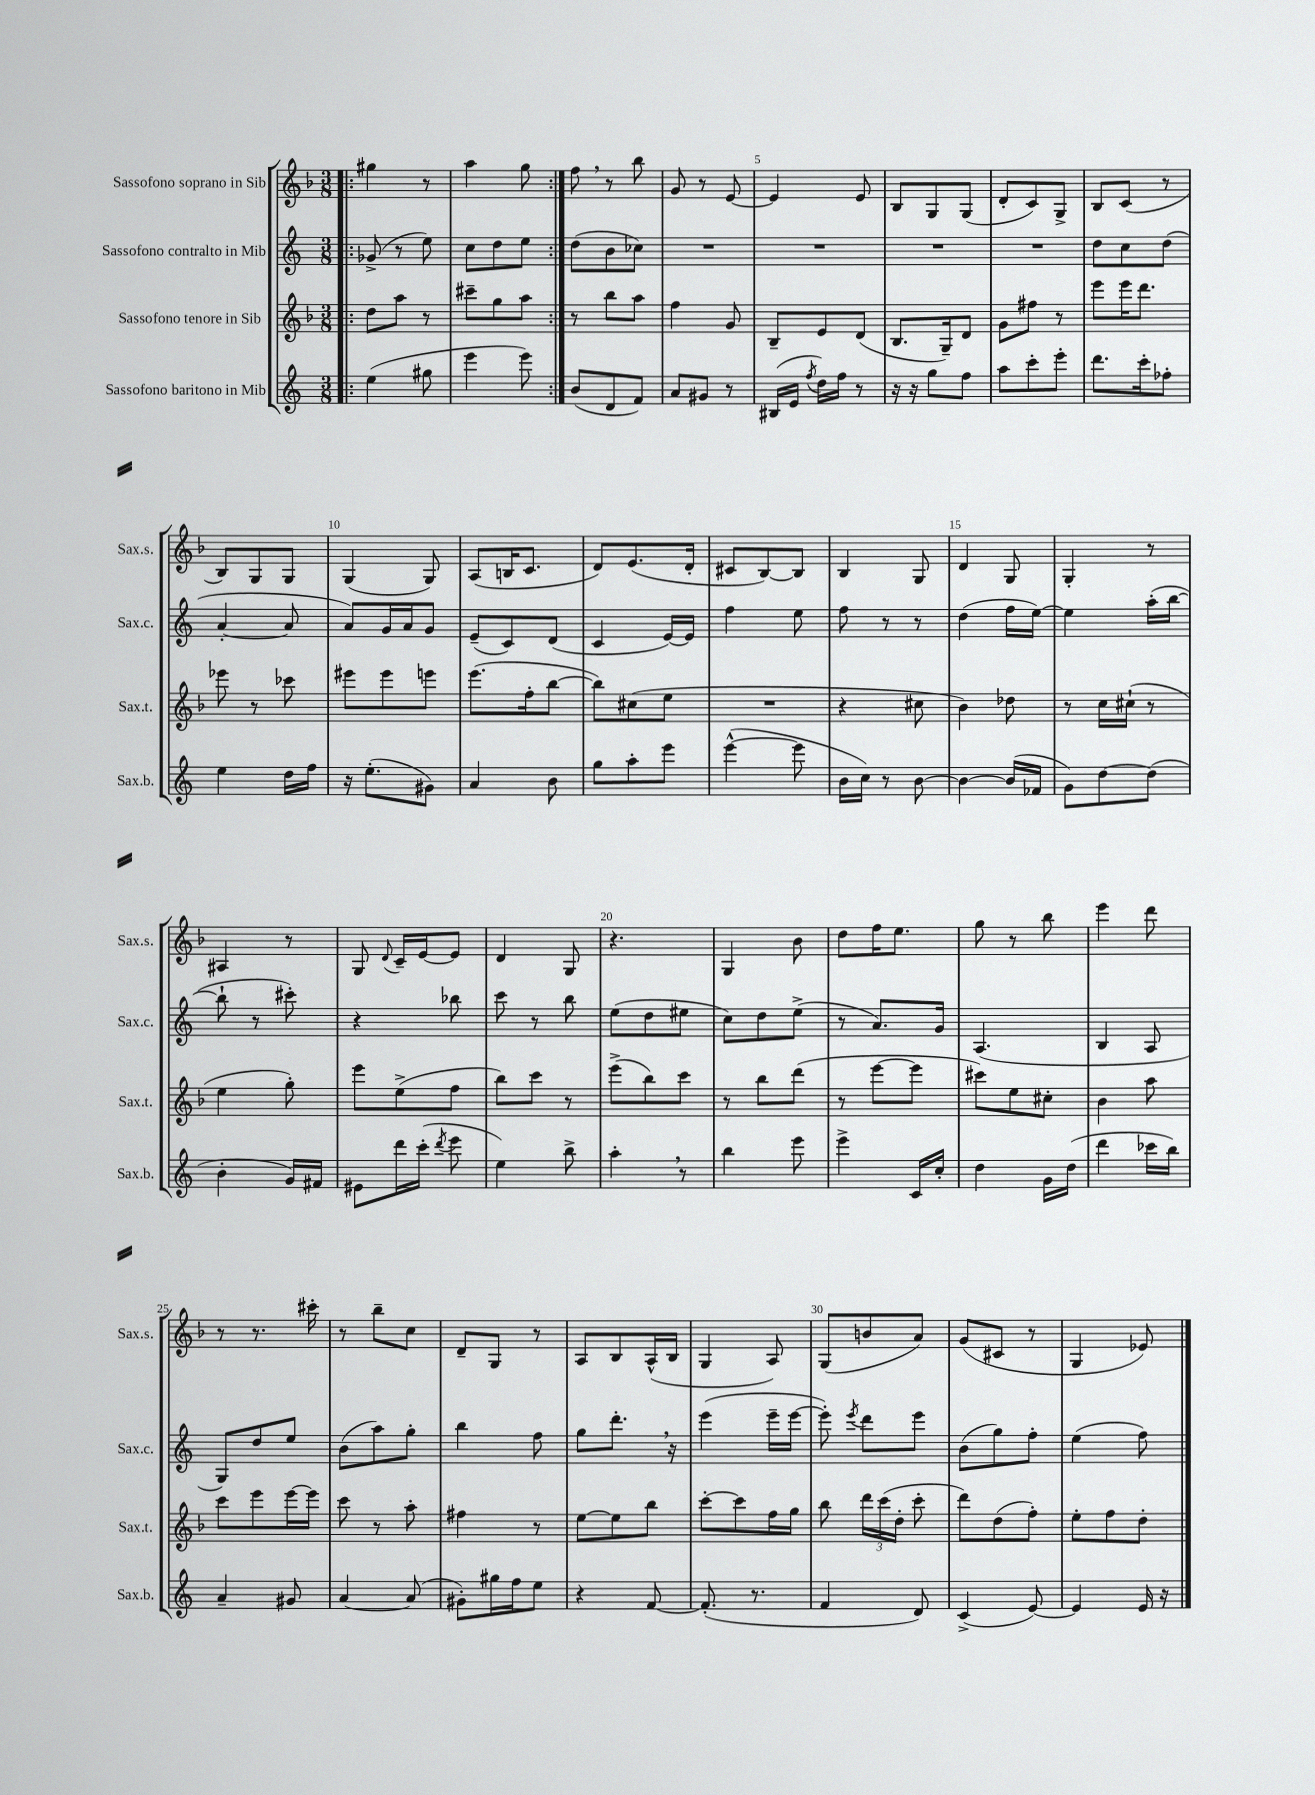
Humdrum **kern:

**kern	**kern	**kern	**kern
*staff4	*staff3	*staff2	*staff1
*clefG2	*clefG2	*clefG2	*clefG2
*k[]	*k[b-]	*k[]	*k[b-]
*M3/8	*M3/8	*M3/8	*M3/8
=!|:	=!|:	=!|:	=!|:
(4ee	8dd	(8g-^	4gg#
.	8aa	8r	.
8gg#	8r	8ee)	8r
=	=	=	=
4eee	8ccc#~	8cc	4aa
.	8gg	8dd	.
8eee)	8aa	8ee	8gg
=:|!	=:|!	=:|!	=:|!
(8b	8r	(8dd	8ff
8d	8bb-	8b	8r
8f)	8aa	8cc-)	8bb-
=	=	=	=
8a	4ff	4.r	8g
8g#	.	.	8r
8r	8g	.	[8e
=	=	=	=
(16B#	8B-~	4.r	4e]
16e	.	.	.
8qff	.	.	.
16dd)	8e	.	.
16ff	.	.	.
8r	(8d	.	8e
=	=	=	=
16r	8.B-	4.r	8B-
16r	.	.	.
8gg	.	.	8G
.	16G~)	.	.
8ff	8d	.	(8G
=	=	=	=
8aa	8g	4.r	8d'
8ccc'	8ff#	.	8c)
8eee'	8r	.	8G^
=	=	=	=
8.ddd	8eee	8dd	8B-
.	16eee	8cc	(8c
16ccc'	8.ddd	.	.
8ff-'	.	(8dd	8r
=	=	=	=
4ee	8eee-	[4a'	8B-)
.	8r	.	8G
16dd	8ccc-	8a]	8G
16ff	.	.	.
=	=	=	=
16r	8eee#	8a)	(4G
(8.ee'	.	.	.
.	8eee#	16g	.
.	.	16a	.
8g#)	8eee	8g	8G)
=	=	=	=
4a	(8.eee	(8e~	(8A
.	.	8c)	16B
.	16ff'	.	8.c
8b	[8bb-	(8d	.
=	=	=	=
8gg	8bb-])	4c	8d)
8aa'	(8cc#	.	(8.e
8eee	8ee	[16e)	.
.	.	16e]	16d'
=	=	=	=
([4eee^^	4.r	4ff	8c#
.	.	.	[8B-)
8eee]	.	8ee	8B-]
=	=	=	=
16b	4r	8ff	4B-
16cc)	.	.	.
8r	.	8r	.
[8b	8cc#	8r	8G
=	=	=	=
4b_	4b-)	(4dd	4d
(16b]	8dd-	16ff	8G
16f-	.	[16ee)	.
=	=	=	=
8g)	8r	4ee]	4G'
[8dd	16cc	.	.
.	(16cc#`	.	.
(8dd]	8r	(16aa'	8r
.	.	[16bb	.
=	=	=	=
4b'	4ee	8bb`]	4A#
.	.	8r	.
16g)	8gg')	8ccc#')	8r
16f#	.	.	.
=	=	=	=
8e#	8eee	4r	8G
.	.	.	8qqd
16ddd	(8ee^	.	16c~
(16ccc'	.	.	[16e
8qddd	.	.	.
8eee	8ff	8bb-	8e]
=	=	=	=
4ee)	8bb-)	8ccc	4d
.	8ccc	8r	.
8bb^	8r	8bb	8G
=	=	=	=
4aa'	(8eee^	(8ee	4.r
.	8bb-)	8dd	.
8r	8ccc	8ee#	.
=	=	=	=
4bb	8r	8cc)	4G
.	8bb-	8dd	.
8eee	(8ddd	(8ee^	8b-
=	=	=	=
4eee^	8r	8r	8dd
.	[8eee	8.a)	16ff
.	.	.	8.ee
16c	8eee]	.	.
16cc'	.	16g	.
=	=	=	=
4dd	8ccc#)	(4.A	8gg
.	8ee	.	8r
16g	8cc#'	.	8bb-
(16dd	.	.	.
=	=	=	=
4ddd	4b-	4B	4eee
16ccc-	8aa	8A	8ddd
16bb)	.	.	.
=	=	=	=
4a~	8ccc	8G)	8r
.	8eee	8dd	8.r
8g#	[16eee	8ee	.
.	16eee]	.	16ccc#'
=	=	=	=
[4a	8ccc	(8b	8r
.	8r	8aa)	8bb-~
(8a]	8aa'	8gg'	8cc
=	=	=	=
8g#')	4ff#	4bb	8d~
16gg#	.	.	8G
16ff	.	.	.
8ee	8r	8ff	8r
=	=	=	=
4r	[8ee	8gg	8A
.	8ee]	8.ddd'	8B-
[8f	8bb-	.	(16A^^
.	.	16r	16B-
=	=	=	=
(8.f']	[8ccc'	(4eee	4G
.	8ccc]	.	.
8.r	.	.	.
.	16ff	16eee~	8A)
.	16gg	[16eee	.
=	=	=	=
4f	8bb-	8eee'])	(8G
.	.	8qeee	.
.	24ddd	8ddd	8b
.	(24ccc	.	.
.	24dd'	.	.
8d)	8ccc'	8eee	8a)
=	=	=	=
(4c^	8ddd)	(8b	(8g
.	(8dd	8gg)	8c#
[8e)	8ff')	8ff'	8r
=	=	=	=
4e]	8ee'	(4ee	4G
.	8ff	.	.
16e	8dd'	8ff)	8e-)
16r	.	.	.
==	==	==	==
*-	*-	*-	*-
